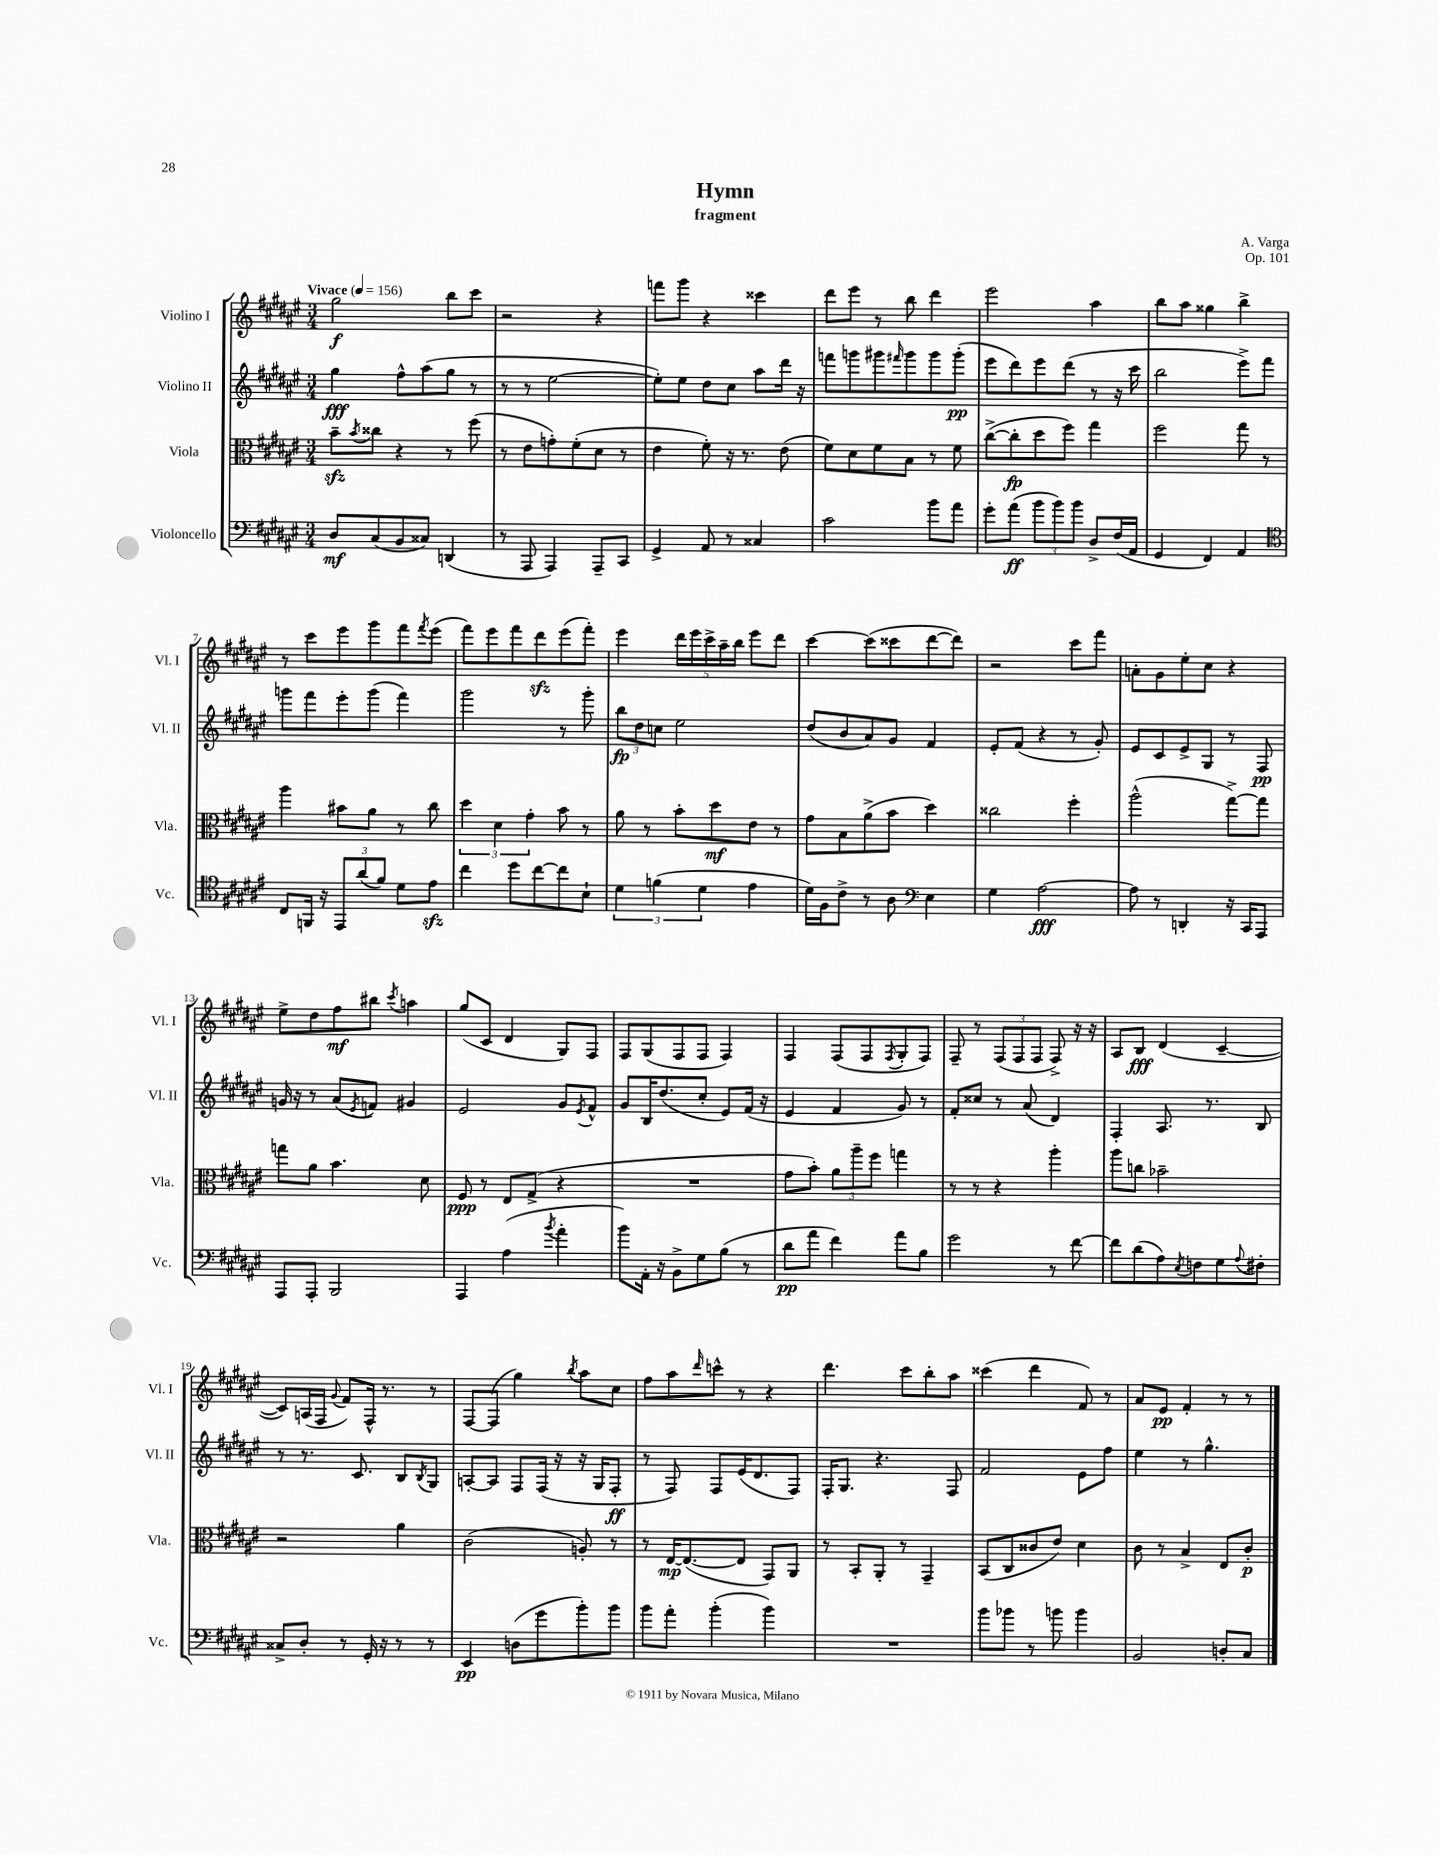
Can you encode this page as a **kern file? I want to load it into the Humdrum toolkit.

**kern	**dynam	**kern	**dynam	**kern	**dynam	**kern	**dynam
*part4	*part4	*part3	*part3	*part2	*part2	*part1	*part1
*staff4	*staff4	*staff3	*staff3	*staff2	*staff2	*staff1	*staff1
*I"Violoncello	*	*I"Viola	*	*I"Violino II	*	*I"Violino I	*
*I'Vc.	*	*I'Vla.	*	*I'Vl. II	*	*I'Vl. I	*
*clefF4	*	*clefC3	*	*clefG2	*	*clefG2	*
*k[f#c#g#d#a#e#]	*	*k[f#c#g#d#a#e#]	*	*k[f#c#g#d#a#e#]	*	*k[f#c#g#d#a#e#]	*
*M3/4	*	*M3/4	*	*M3/4	*	*M3/4	*
*MM156	*	*MM156	*	*MM156	*	*MM156	*
=1	=1	=1	=1	=1	=1	=1	=1
!	!	!	!	!	!	!LO:TX:a:B:t=Vivace	!
8D#/L	mf	8bzz~\L	.	4gg#\	fff	2gg#\	f
.	.	8qb/	.	.	.	.	.
(8C#/	.	8cc##X\J	.	.	.	.	.
8BB/	.	4r	.	8ff#^^\L	.	.	.
8C##X/J)	.	.	.	(8aa#\	.	.	.
(4DDn/	.	8r	.	8gg#\J	.	8bb\L	.
.	.	(8ff#\	.	8r	.	8ccc#\J	.
=2	=2	=2	=2	=2	=2	=2	=2
8r	.	8r	.	8r	.	2r	.
8AAA#/	.	8e#\L	.	8r	.	.	.
4AAA#/)	.	8gn'\)	.	[2ee#\	.	.	.
.	.	(8f#'\	.	.	.	.	.
8AAA#~/L	.	8d#\J	.	.	.	4r	.
8CC#/J	.	8r	.	.	.	.	.
=3	=3	=3	=3	=3	=3	=3	=3
4GG#^/	.	4e#\	.	8ee#'\L])	.	8fffn\L	.
.	.	.	.	8ee#\J	.	8ggg#\J	.
8AA#/	.	8f#'\)	.	8dd#\L	.	4r	.
8r	.	16r	.	8cc#\J	.	.	.
.	.	8.r	.	.	.	.	.
4C##X/	.	.	.	8aa#\L	.	4ccc##X\	.
.	.	(8e#\	.	16ddd#\Jk	.	.	.
.	.	.	.	16r	.	.	.
=4	=4	=4	=4	=4	=4	=4	=4
2c#\	.	8f#\L)	.	8fffn\L	.	8ddd#\L	.
.	.	8d#\	.	8gggn\	.	8eee#\J	.
.	.	8f#\	.	8ggg#X\	.	8r	.
.	.	.	.	16qqfff#X/	.	.	.
.	.	8B\J	.	8ggg#\	.	8bb\	.
8b\L	.	8r	.	8ggg#\	.	4ddd#\	.
8a#\J	.	8f#\	.	(8ggg#'\J	pp	.	.
=5	=5	=5	=5	=5	=5	=5	=5
8g#'\L	.	([8cc#^\L	.	8eee#\L	.	2eee#\	.
(8a#\J	ff	8cc#'\]	fp	8ddd#\)	.	.	.
12b\L	.	8dd#\	.	8eee#\	.	.	.
12b\)	.	.	.	.	.	.	.
.	.	8ff#\J)	.	(8ddd#\J	.	.	.
12b\J	.	.	.	.	.	.	.
8D#^/L	.	4gg#\	.	8r	.	4aa#\	.
(16F#/L	.	.	.	16r	.	.	.
16AA#/JJ	.	.	.	16ccc#\	.	.	.
=6	=6	=6	=6	=6	=6	=6	=6
4GG#/	.	2ff#\	.	2bb\	.	8bb\L	.
.	.	.	.	.	.	8aa#\J	.
4FF#/)	.	.	.	.	.	4gg##X\	.
4AA#/	.	8gg#\	.	8eee#^\L)	.	4bb^\	.
.	.	8r	.	8fff#\J	.	.	.
!!LO:LB:g=z
=7	=7	=7	=7	=7	=7	=7	=7
*clefC4	*	*	*	*	*	*	*
8C#/L	.	4aa#\	.	8gggn\L	.	8r	.
16FFn/Jk	.	.	.	8fff#\	.	8ccc#\L	.
16r	.	.	.	.	.	.	.
12EE#/L	.	8b#X\L	.	8eee#'\	.	8eee#\	.
(12a#/	.	.	.	.	.	.	.
.	.	8a#\J	.	(8ggg\J	.	8ggg#\	.
12f#/J)	.	.	.	.	.	.	.
8d#\L	.	8r	.	4fff#\)	.	8fff#\	.
.	.	.	.	.	.	8qfff#/	.
8e#zz\J	.	8cc#\	.	.	.	(8eee#\J	.
=8	=8	=8	=8	=8	=8	=8	=8
4cc#\	.	6dd#\	.	2ggg#\	.	8fff#\L)	.
.	.	.	.	.	.	8eee#\	.
.	.	6d#\	.	.	.	.	.
8dd#\L	.	.	.	.	.	8fff#\	.
.	.	6g#'\	.	.	.	.	.
[8cc#\	.	.	.	.	.	8ddd#zz\	.
8cc#\]	.	8b\	.	8r	.	(8eee#\	.
8B`\J	.	8r	.	8ggg#'\	.	8fff#'\J)	.
=9	=9	=9	=9	=9	=9	=9	=9
6d#\	.	8a#\	.	12bb\L	fp	4eee#\	.
.	.	.	.	12dd#\	.	.	.
.	.	8r	.	.	.	.	.
(6fn\	.	.	.	12ccn\J	.	.	.
.	.	8b'\L	.	2ee#\	.	20ddd#\LL	.
.	.	.	.	.	.	20eee#\	.
6d#\	.	.	.	.	.	.	.
.	.	.	.	.	.	20ccc#^\	.
.	.	8dd#\	mf	.	.	.	.
.	.	.	.	.	.	20aa#~\	.
.	.	.	.	.	.	20bb\JJ	.
4e#\	.	8e#\J	.	.	.	8eee#\L	.
.	.	8r	.	.	.	8ddd#\J	.
=10	=10	=10	=10	=10	=10	=10	=10
16d#\LL)	.	8g#\L	.	(8dd#/L	.	[4ccc#\	.
16F#\J	.	.	.	.	.	.	.
8c#^\J	.	8B\	.	8b/	.	.	.
8r	.	(8a#^\	.	8a#/)	.	(8ccc#\L]	.
8A#\	.	8b\J	.	8g#/J	.	8ccc##X\	.
*clefF4	*	*	*	*	*	*	*
4E#\	.	4dd#\)	.	4f#/	.	[8ddd#\	.
.	.	.	.	.	.	8ddd#\J])	.
=11	=11	=11	=11	=11	=11	=11	=11
4G#\	.	2cc##X\	.	8e#'/L	.	2r	.
.	.	.	.	(8f#/J	.	.	.
[2A#\	fff	.	.	4r	.	.	.
.	.	4ff#'\	.	8r	.	8ccc#\L	.
.	.	.	.	8g#'/)	.	8fff#\J	.
=12	=12	=12	=12	=12	=12	=12	=12
8A#\]	.	(2aa#^^\	.	8e#/L	.	8an'\L	.
8r	.	.	.	8c#/	.	8g#\	.
4DDn'/	.	.	.	8e#^/	.	8ee#'\	.
.	.	.	.	8G#/J	.	8cc#\J	.
16r	.	[8gg#^\L)	.	8r	.	4r	.
16CC#/KL	.	.	.	.	.	.	.
8AAA#/J	.	8gg#\J]	.	8F#/	pp	.	.
!!LO:LB:g=z
=13	=13	=13	=13	=13	=13	=13	=13
8AAA#/L	.	8ggn\L	.	16gn/	.	8ee#^\L	.
.	.	.	.	16r	.	.	.
8AAA#'/J	.	8a#\J	.	8r	.	8dd#\	.
2BBB/	.	4.b\	.	(8a#/L	.	8ff#\	mf
.	.	.	.	8qe#/	.	.	.
.	.	.	.	8fn/J)	.	8bb#X\J	.
.	.	.	.	.	.	8qccc#/	.
.	.	.	.	4g#X/	.	4aan\	.
.	.	8d#\	.	.	.	.	.
=14	=14	=14	=14	=14	=14	=14	=14
4AAA#/	.	8F#/	ppp	2e#/	.	(8gg#/L	.
.	.	8r	.	.	.	8c#/J	.
(4A#\	.	8E#/L	.	.	.	4d#/	.
.	.	(8G#^/J	.	.	.	.	.
8qb/	.	.	.	.	.	.	.
4a#'\	.	4r	.	8g#/L	.	8G#/L)	.
.	.	.	.	8qe#/	.	.	.
.	.	.	.	8f#^^/J	.	8F#/J	.
=15	=15	=15	=15	=15	=15	=15	=15
8b\L)	.	2.r	.	8g#/L	.	8F#/L	.
16AA#'\Jk	.	.	.	16B/K	.	(8G#/	.
16r	.	.	.	(8.dd#/	.	.	.
8BB^\L	.	.	.	.	.	8F#/	.
8G#\	.	.	.	8cc#'/J	.	8F#/J	.
(8B\J	.	.	.	8e#/L)	.	4F#/)	.
8r	.	.	.	(16f#/Jk	.	.	.
.	.	.	.	16r	.	.	.
=16	=16	=16	=16	=16	=16	=16	=16
8d#\L	pp	8g#\L	.	4e#/	.	4F#/	.
8a#\J	.	8b'\J)	.	.	.	.	.
4f#\)	.	12a#\L	.	4f#/	.	(8F#/L	.
.	.	12aa#~\	.	.	.	.	.
.	.	.	.	.	.	8F#/	.
.	.	12ff#\J	.	.	.	.	.
.	.	.	.	.	.	8qF#/	.
8a#\L	.	4ggn\	.	8g#/)	.	8G#'/	.
8B\J	.	.	.	8r	.	8F#/J)	.
=17	=17	=17	=17	=17	=17	=17	=17
2g#\	.	8r	.	8f#'/L	.	8F#~/	.
.	.	8r	.	8cc##X/J	.	8r	.
.	.	4r	.	8r	.	(12F#/L	.
.	.	.	.	.	.	12F#/	.
.	.	.	.	(8a#/	.	.	.
.	.	.	.	.	.	12F#/J	.
8r	.	4aa#'\	.	4d#/)	.	8F#^/)	.
[8f#\	.	.	.	.	.	16r	.
.	.	.	.	.	.	16r	.
=18	=18	=18	=18	=18	=18	=18	=18
8f#\L]	.	8aa#\L	.	4F#'/	.	8A#/L	.
(8d#\	.	8ccn\J	.	.	.	8B/J	fff
8A#\)	.	2b-X~\	.	8.A#/	.	(4d#/	.
8qE#/	.	.	.	.	.	.	.
8Fn\	.	.	.	.	.	.	.
.	.	.	.	8.r	.	.	.
8G#\	.	.	.	.	.	[4c#~/	.
8qqA#/	.	.	.	.	.	.	.
8F#X'\J	.	.	.	8B/	.	.	.
!!LO:LB:g=z
=19	=19	=19	=19	=19	=19	=19	=19
8C##X^/L	.	2r	.	8r	.	8c#/L])	.
8D#'/J	.	.	.	8.r	.	(16An/L	.
.	.	.	.	.	.	16F#/JJ	.
.	.	.	.	.	.	8qqg#/	.
8r	.	.	.	.	.	8f#/L)	.
.	.	.	.	8.c#/	.	.	.
16GG#'/	.	.	.	.	.	16F#^^/Jk	.
16r	.	.	.	.	.	8.r	.
8r	.	4a#\	.	8B/L	.	.	.
.	.	.	.	8qB/	.	.	.
8r	.	.	.	8G#/J	.	8r	.
=20	=20	=20	=20	=20	=20	=20	=20
4EE#/	pp	(2c#\	.	[8An'/L	.	[8F#/L	.
.	.	.	.	8A/J]	.	(8F#/J]	.
(8Dn\L	.	.	.	8F#/L	.	4gg#\)	.
8g#\	.	.	.	(16F#/Jk	.	.	.
.	.	.	.	16r	.	.	.
.	.	.	.	.	.	8qbb/	.
8b'\)	.	8An'/)	.	16r	.	8aa#\L	.
.	.	.	.	16G#/KL	.	.	.
8b\J	.	8r	.	8F#'/J	ff	8cc#\J	.
=21	=21	=21	=21	=21	=21	=21	=21
8b\L	.	8r	.	8r	.	8ff#\L	.
8a#'\J	.	[16E#/KL	mp	8F#/)	.	8aa#\	.
.	.	(8.E#/_	.	.	.	.	.
.	.	.	.	.	.	16qqddd#/	.
(4b'\	.	.	.	8F#/L	.	8cccn^^\J	.
.	.	8E#/J]	.	(16e#/K	.	8r	.
.	.	.	.	8.d#/	.	.	.
4b\)	.	8GG#/L)	.	.	.	4r	.
.	.	8AA#/J	.	8F#/J)	.	.	.
=22	=22	=22	=22	=22	=22	=22	=22
2.r	.	8r	.	16F#'/KL	.	4.ddd#\	.
.	.	.	.	8.G#/J	.	.	.
.	.	8BB'/L	.	.	.	.	.
.	.	8AA#'/J	.	4.r	.	.	.
.	.	8r	.	.	.	8ccc#\L	.
.	.	4GG#~/	.	.	.	8bb'\	.
.	.	.	.	8F#/	.	8aa#\J	.
=23	=23	=23	=23	=23	=23	=23	=23
8b\L	.	(8BB/L	.	2f#/	.	(4ccc##X\	.
8b-X\J	.	8C#/	.	.	.	.	.
8r	.	8c##X/	.	.	.	4ddd#\	.
8bn\	.	8e#/J)	.	.	.	.	.
4b\	.	4d#\	.	8e#\L	.	8f#/)	.
.	.	.	.	8ff#\J	.	8r	.
=24	=24	=24	=24	=24	=24	=24	=24
2BB/	.	8c#\	.	4ee#\	.	8a#/L	.
.	.	8r	.	.	.	8e#/J	pp
.	.	4B^/	.	8r	.	4f#'/	.
.	.	.	.	4.gg#^^\	.	.	.
8Dn'/L	.	8E#/L	.	.	.	8r	.
8C#/J	.	8c#'/J	p	.	.	8r	.
==	==	==	==	==	==	==	==
*-	*-	*-	*-	*-	*-	*-	*-
